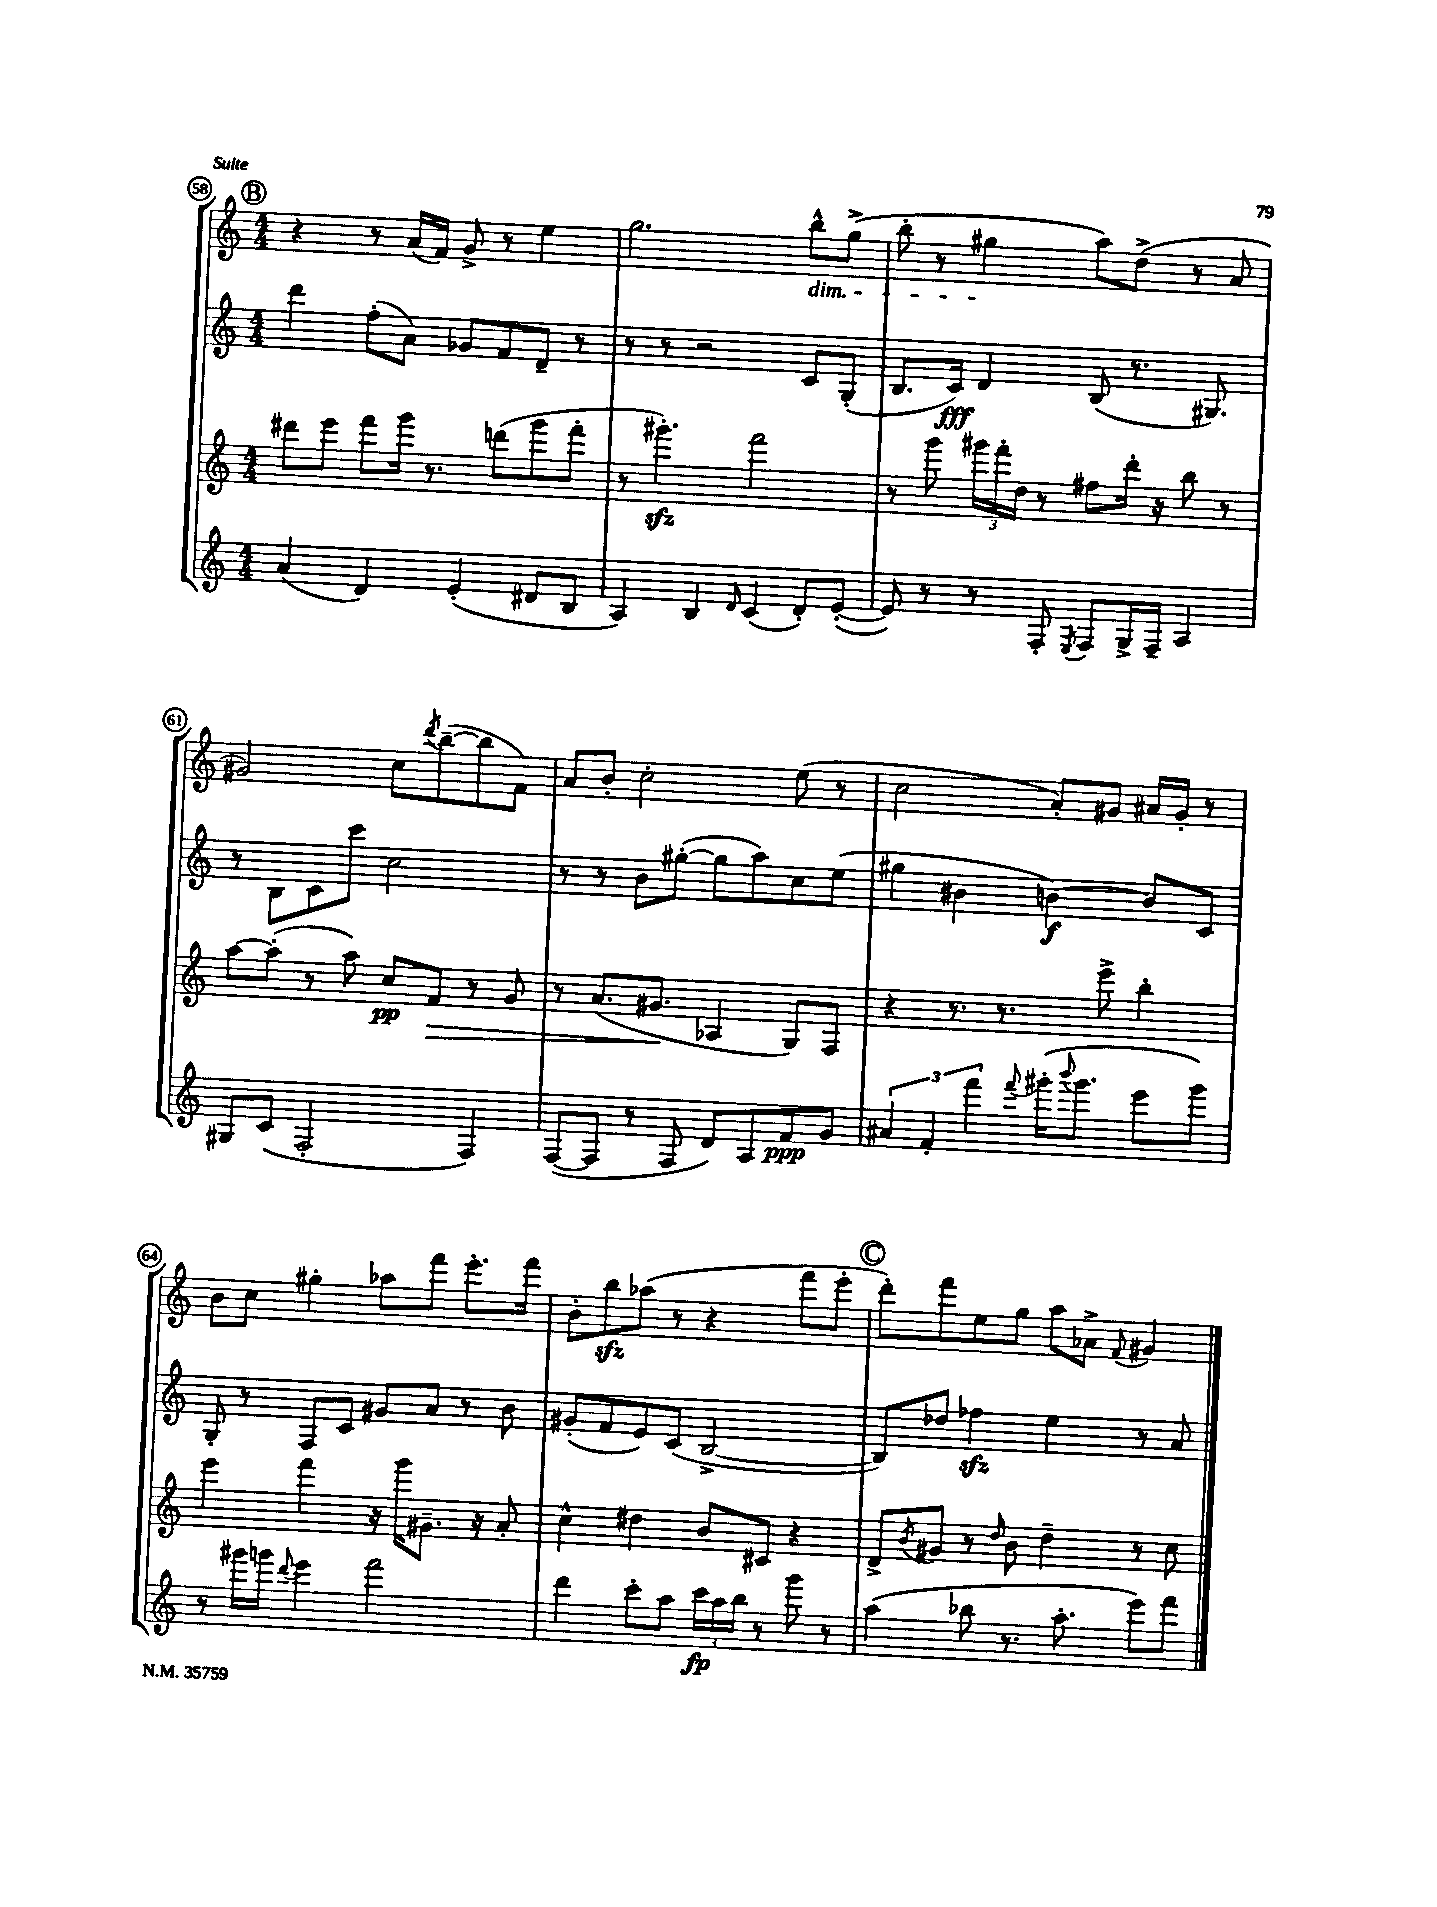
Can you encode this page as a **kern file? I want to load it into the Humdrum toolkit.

**kern	**kern	**kern	**kern
*staff4	*staff3	*staff2	*staff1
*clefG2	*clefG2	*clefG2	*clefG2
*k[]	*k[]	*k[]	*k[]
*M4/4	*M4/4	*M4/4	*M4/4
(4a	8ddd#	4ddd	4r
.	8eee	.	.
4d)	8fff	(8ff'	8r
.	16ggg	8a)	(16a
.	8.r	.	16f)
(4e'	.	8g-	8g^
.	(8ddd	8f	8r
8d#	8ggg	8d~	4ee
8B	8fff'	8r	.
=	=	=	=
4A)	8r	8r	2.gg
.	4.ggg#')	8r	.
4B	.	2r	.
16qqd	.	.	.
(4c	2fff	.	.
8d')	.	8c	8bb^^
([8e'	.	(8G'	(8gg^
=	=	=	=
8e])	8r	8.B	8bb'
8r	8ggg	.	8r
.	.	16c)	.
8r	24ggg#	4d	4gg#
.	24fff'	.	.
.	24dd	.	.
8F'	8r	.	.
8qE	.	.	.
8F	8ff#	(8B	8aa)
16G^	16ddd'	8.r	(8dd^
16F~	16r	.	.
4A	8bb	.	8r
.	.	8.G#)	.
.	8r	.	8a
=	=	=	=
8G#	[8aa	8r	2g#)
(8c	(8aa']	8B	.
2F'	8r	8c	.
.	8aa)	8ccc	.
.	8cc	2cc	8cc
.	.	.	8qddd
.	8f	.	([8bb~
4F)	8r	.	8bb]
.	8g	.	8f)
=	=	=	=
([8F	8r	8r	8a
8F]	(8.a	8r	8b'
8r	.	8b	2cc'
.	8.g#	.	.
8F	.	([8gg#'	.
8d)	4A-	8gg#]	.
8A	.	8aa)	.
8f	8G)	8cc	(8ee
8g	8F	(8ee	8r
=	=	=	=
6a#	4r	4gg#	2cc
6f'	.	.	.
.	8.r	4b#	.
6fff	.	.	.
.	8.r	.	.
8qqfff	.	.	.
(16ggg#'	.	[4b)	8a')
8qqbbb	.	.	.
8.ggg#	.	.	.
.	8eee^	.	8g#
8eee	4bb'	8b]	16a#
.	.	.	16g#'
8ggg#)	.	8c	8r
=	=	=	=
8r	4eee	8G'	8b
16ggg#	.	8r	8cc
16ggg	.	.	.
8qqddd	.	.	.
4eee	4fff	8F	4gg#'
.	.	8c	.
2fff	16r	8g#	8aa-
.	16ggg	.	.
.	8.g#~	8a	8fff
.	.	8r	8.eee'
.	16r	.	.
.	8a'	8b	.
.	.	.	16fff
=	=	=	=
4ddd	4cc^^	(8g#'	8b'
.	.	8f	8bb
8ccc'	4dd#	8e)	(8aa-
8aa	.	(8c	8r
24ccc	8b	[2B^	4r
24aa	.	.	.
24bb	.	.	.
8r	8c#	.	.
8ggg	4r	.	8fff
8r	.	.	8eee'
=	=	=	=
(4aa	8d^	8B])	8ddd')
.	8qb	.	.
.	8g#	8dd-	8fff
8bb-	8r	4ff-	8ee
.	16qqdd	.	.
8.r	8b	.	8gg
.	4dd~	4ee	8aa
8.aa'	.	.	.
.	.	.	8a-^
.	.	.	8qqf
8eee)	8r	8r	4g#
8fff	8cc	8a	.
==	==	==	==
*-	*-	*-	*-
